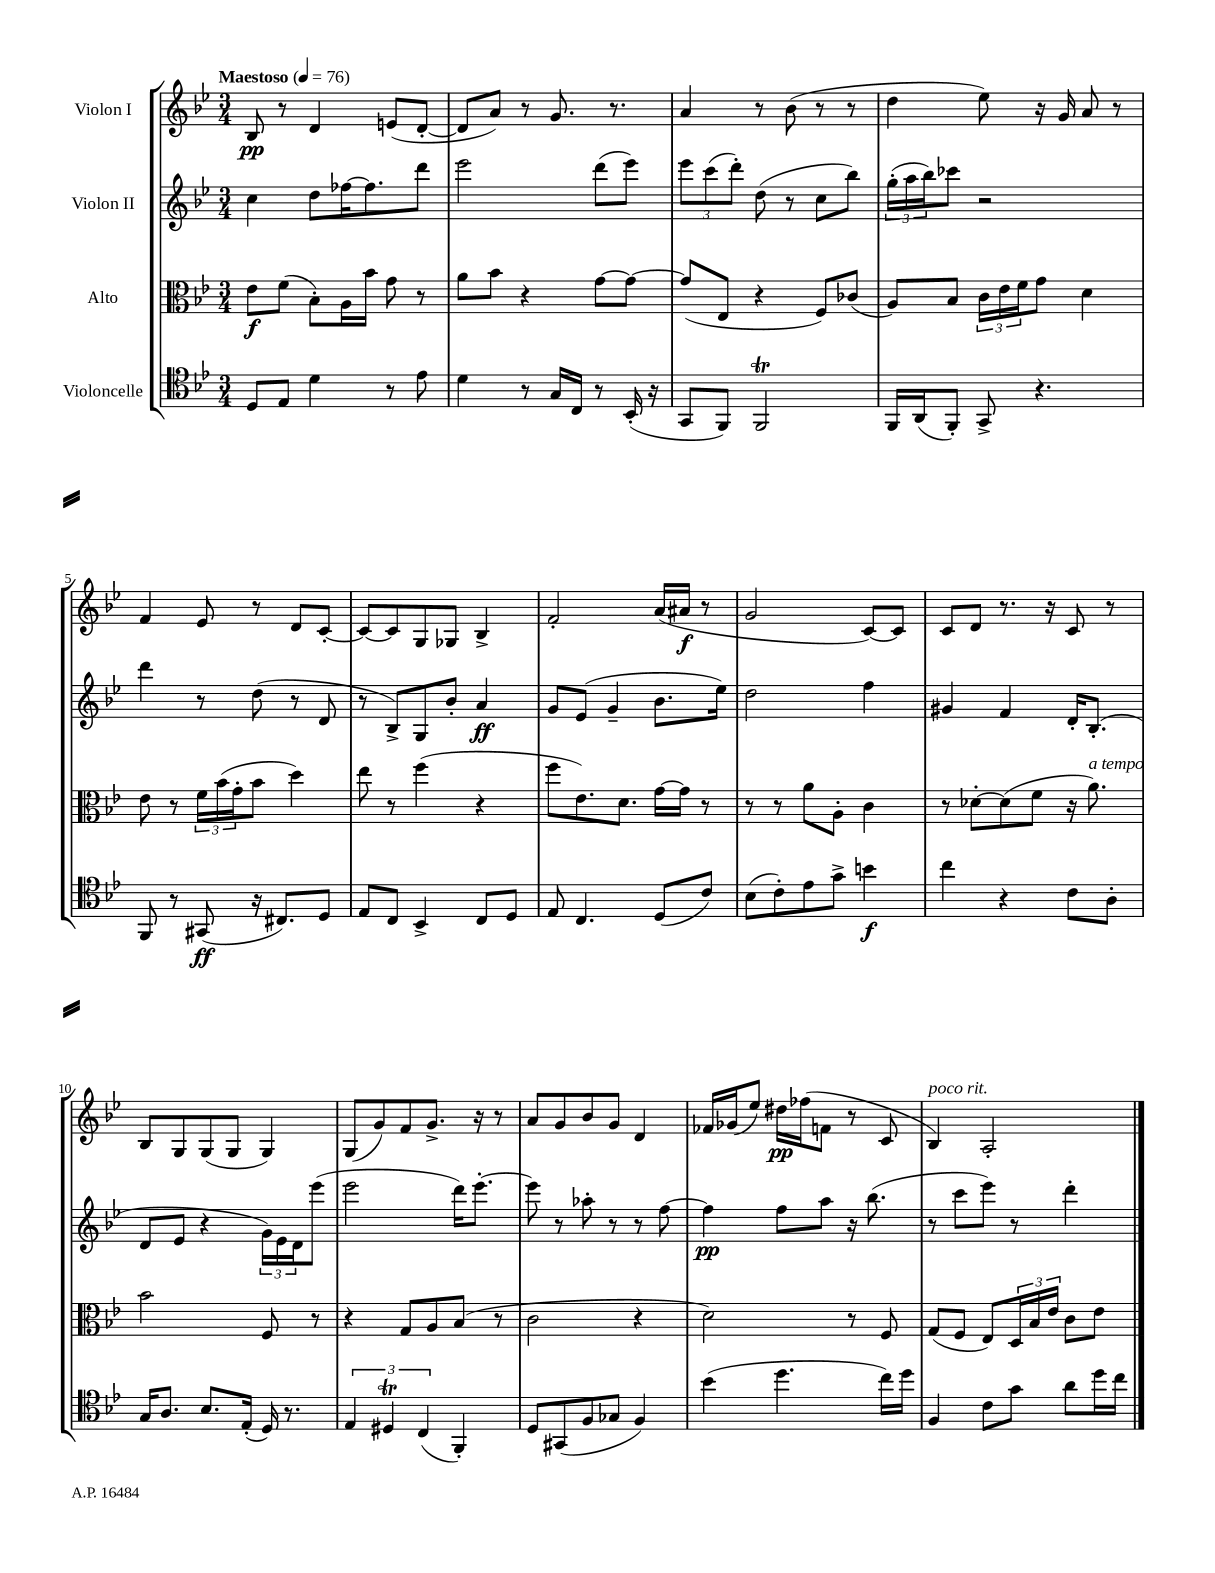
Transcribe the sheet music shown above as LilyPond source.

<<
\new StaffGroup <<
\new Staff = "s0" \with { instrumentName = "Violon I" } {
    \clef treble \key bes \major \numericTimeSignature \time 3/4 \tempo "Maestoso" 4 = 76
    bes8\pp r8 d'4 e'8( d'8~-. |
    d'8 a'8) r8 g'8. r8. |
    a'4 r8 bes'8( r8 r8 |
    d''4 ees''8) r16 g'16 a'8 r8 |
    f'4 ees'8 r8 d'8 c'8~-. |
    c'8~ c'8 g8 ges8 bes4-> |
    f'2-. a'16( ais'16\f r8 |
    g'2 c'8~) c'8 |
    c'8 d'8 r8. r16 c'8 r8 |
    bes8 g8 g8( g8 g4) |
    g8( g'8) f'8 g'8.-> r16 r8 |
    a'8 g'8 bes'8 g'8 d'4 |
    fes'16 ges'16( ees''8) dis''16\pp fes''16( f'8 r8 c'8 |
    bes4^\markup { \italic "poco rit." }) a2-. \bar "|." |
}
\new Staff = "s1" \with { instrumentName = "Violon II" } {
    \clef treble \key bes \major \numericTimeSignature \time 3/4
    c''4 d''8 fes''16~ fes''8. d'''8 |
    ees'''2 d'''8( ees'''8) |
    \tuplet 3/2 { ees'''8 c'''8( d'''8-.) } d''8( r8 c''8 bes''8) |
    \tuplet 3/2 { g''16-.( a''16 bes''16) } ces'''8 r2 |
    d'''4 r8 d''8( r8 d'8 |
    r8 bes8->) g8 bes'8-. a'4\ff |
    g'8 ees'8( g'4-- bes'8. ees''16) |
    d''2 f''4 |
    gis'4 f'4 d'16-. bes8.-.( |
    d'8 ees'8 r4 \tuplet 3/2 { g'16) ees'16 d'16 } ees'''8( |
    ees'''2 d'''16) ees'''8.~-. |
    ees'''8 r8 aes''8-. r8 r8 f''8~ |
    f''4\pp f''8 a''8 r16 bes''8.( |
    r8 c'''8 ees'''8) r8 d'''4-. \bar "|." |
}
\new Staff = "s2" \with { instrumentName = "Alto" } {
    \clef alto \key bes \major \numericTimeSignature \time 3/4
    ees'8\f f'8( bes8-.) a16 bes'16 g'8 r8 |
    a'8 bes'8 r4 g'8~ g'8~ |
    g'8( ees8 r4 f8) ces'8( |
    a8) bes8 \tuplet 3/2 { c'16 ees'16 f'16 } g'8 d'4 |
    ees'8 r8 \tuplet 3/2 { f'16 bes'16( g'16-. } bes'8 d''4) |
    ees''8 r8 f''4( r4 |
    f''8 ees'8.) d'8. g'16~ g'16 r8 |
    r8 r8 a'8 a8-. c'4 |
    r8 des'8~-. des'8( f'8 r16 a'8.^\markup { \italic "a tempo" }) |
    bes'2 f8 r8 |
    r4 g8 a8 bes8( r8 |
    c'2 r4 |
    d'2) r8 f8 |
    g8( f8 ees8) \tuplet 3/2 { d16 bes16 ees'16 } c'8 ees'8 \bar "|." |
}
\new Staff = "s3" \with { instrumentName = "Violoncelle" } {
    \clef tenor \key bes \major \numericTimeSignature \time 3/4
    d8 ees8 d'4 r8 ees'8 |
    d'4 r8 g16 c16 r8 bes,16-.( r16 |
    g,8 f,8) f,2\trill |
    f,16 a,16( f,8-.) g,8-> r4. |
    f,8 r8 gis,8\ff( r16 cis8.) d8 |
    ees8 c8 bes,4-> c8 d8 |
    ees8 c4. d8( c'8) |
    bes8( c'8-.) ees'8 g'8-> b'4\f |
    c''4 r4 c'8 a8-. |
    g16 a8. bes8. ees16-.( d16) r8. |
    \tuplet 3/2 { ees4 dis4\trill c4( } f,4-.) |
    d8 gis,8( f8 ges8 f4) |
    bes'4( d''4. c''16) d''16 |
    f4 c'8 g'8 a'8 d''16 c''16 \bar "|." |
}
>>
>>
